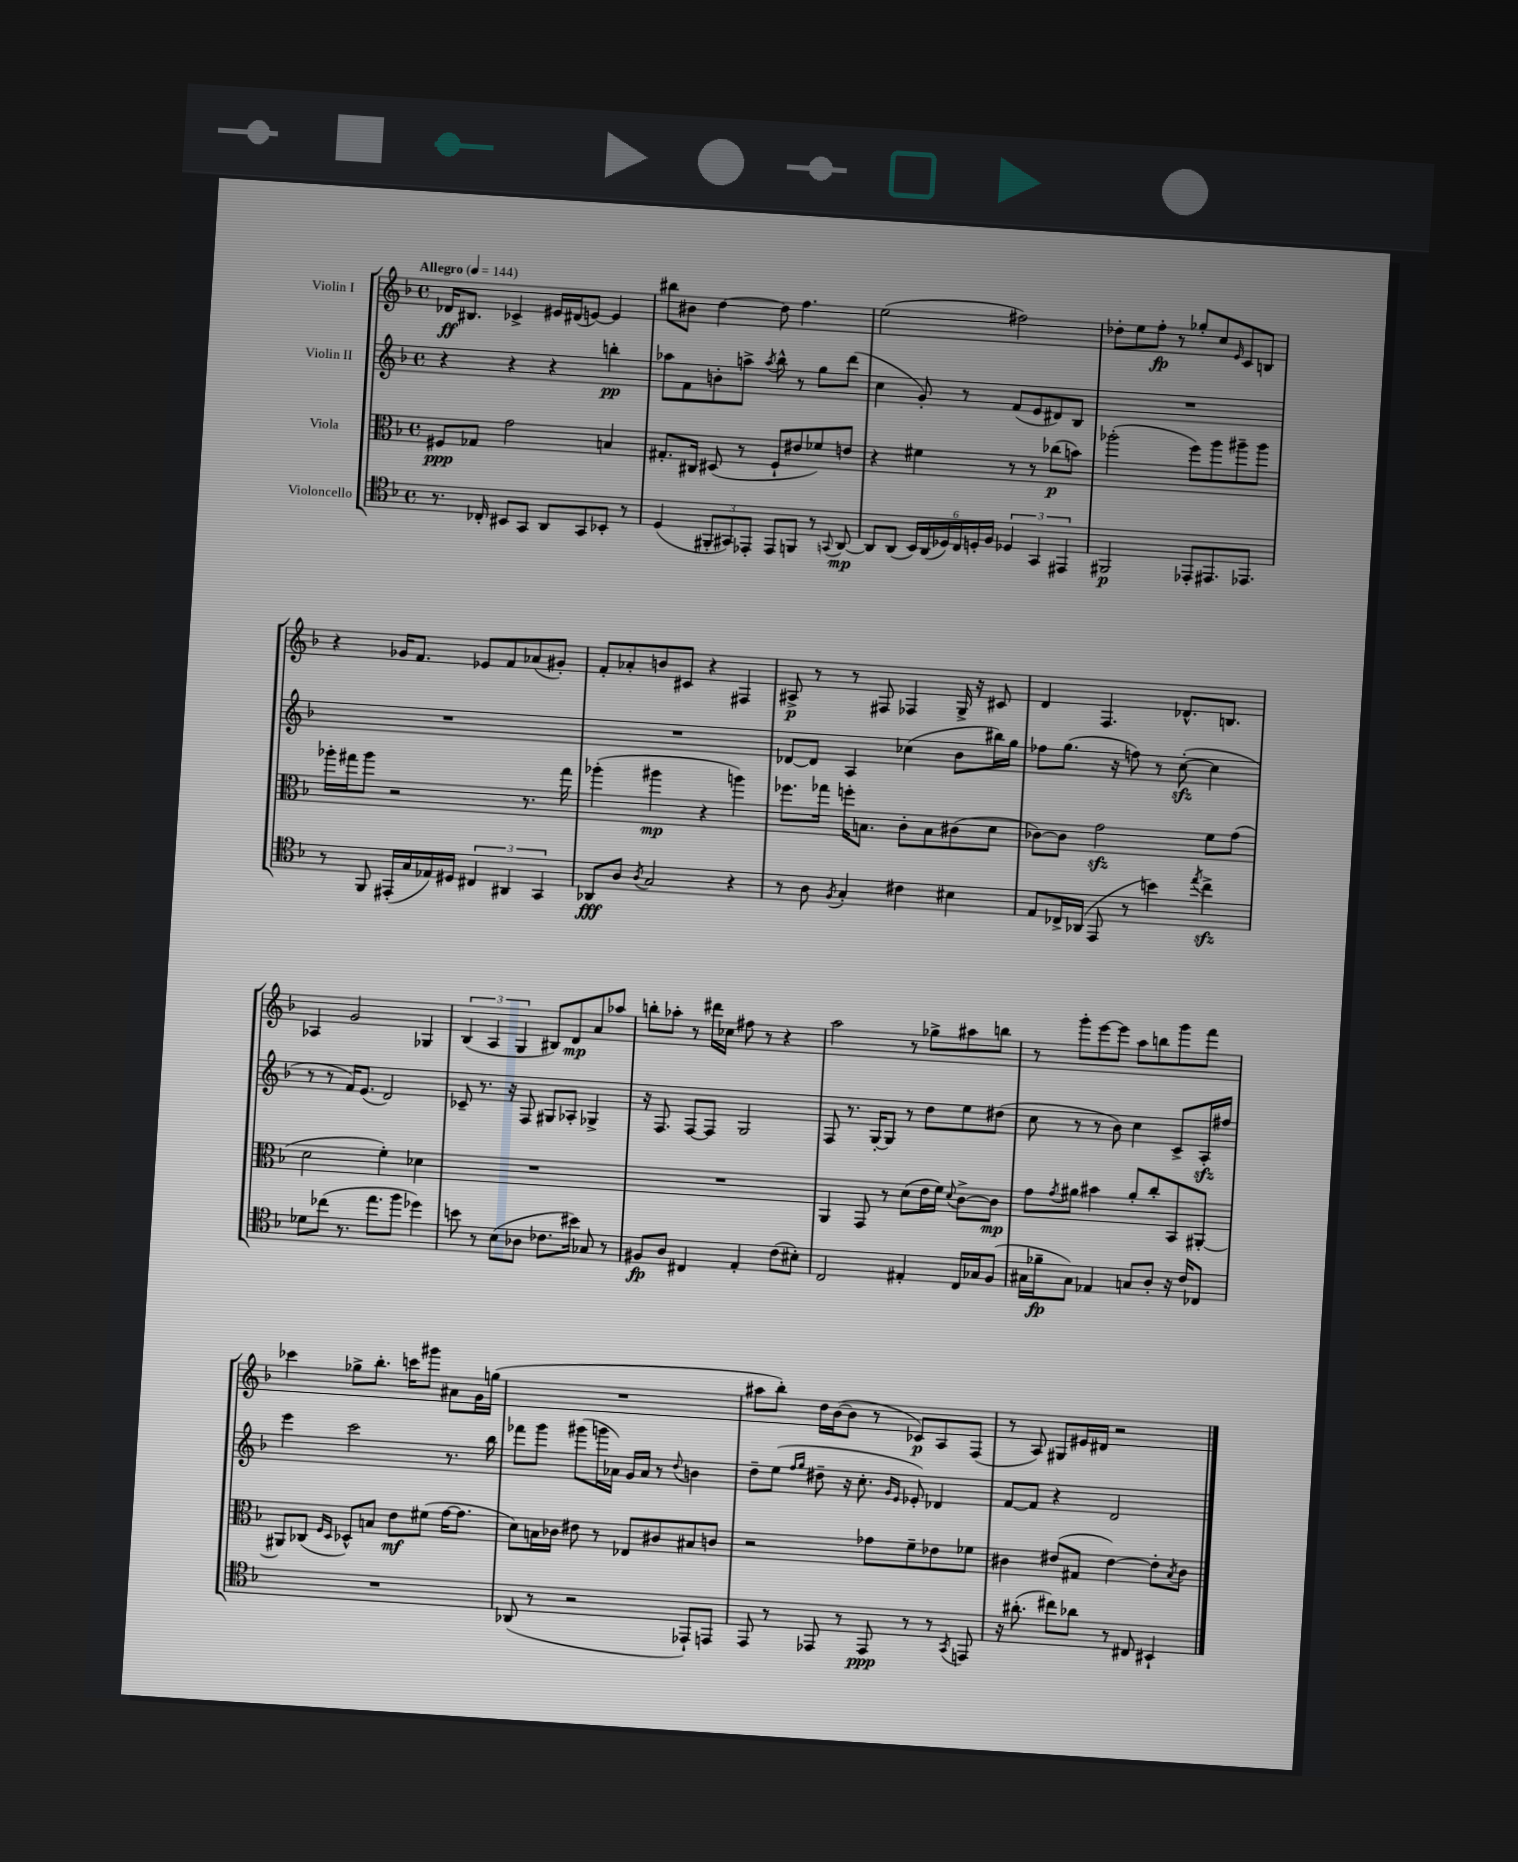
<<
\new StaffGroup <<
\new Staff = "s0" \with { instrumentName = "Violin I" } {
    \clef treble \key f \major \defaultTimeSignature \time 4/4 \tempo "Allegro" 4 = 144
    des'16\ff bis8. ces'4-> eis'16 dis'16( e'8~) e'4 |
    bis''8 bis'8 d''4~ d''8 f''4. |
    e''2( fis''2) |
    des''8-. e''8 f''8-.\fp r8 ges''8-. c''8 \grace { e'16 } c'8 b8 |
    r4 ges'16 f'8. ees'8 f'8 aes'8( gis'8-.) |
    f'8-. aes'8-. b'8 cis'8 r4 fis4 |
    ais8->\p r8 r8 fis8 fes4 g16-> r16 cis'8 |
    d'4 f4. des'8.-^ b8. |
    aes4 g'2 ges4 |
    \tuplet 3/2 { bes4( a4 g4 } bis8) d'8\mp a'8 aes''8 |
    b''8-. aes''8-. r8 dis'''16 ces''16 fis''8 r8 r4 |
    a''2 r8 ges''8-> ais''8 b''8 |
    r8 g'''8-. e'''8~ e'''8 a''8 b''8 g'''8 f'''8 |
    ces'''4 ges''8-> bes''8.-. c'''16 gis'''8 ais'8 g'16 g''16( |
    R1 |
    ais''8 bes''8-.) d''16 bes'16~( bes'8 r8 ces'8\p) a8 f8( |
    r8 a8) gis8 eis'16 dis'16 r2 \bar "|." |
}
\new Staff = "s1" \with { instrumentName = "Violin II" } {
    \clef treble \key f \major \defaultTimeSignature \time 4/4
    r4 r4 r4 b''4-.\pp |
    aes''8 f'8 b'8-. a''8-> \acciaccatura { a''8 } bes''8-^ r8 g''8 d'''8( |
    c''4 g'8-.) r8 f'8( e'8 dis'8) bes8 |
    R1 |
    R1 |
    R1 |
    des'8~ des'8 a4 ces''4( bes'8 bis''16) g''16 |
    fes''8 g''8.( r16 f''8) r8 c''8~-.\sfz( c''4 |
    r8 r8 f'16) e'8.( d'2) |
    ces'8-- r8. r16 f8 gis8 aes8-. ges4-> |
    r16 f8. f8~ f8 g2 |
    f8 r8. g16~-. g8 r8 d''8 e''8 dis''8( |
    c''8 r8 r8 bes'8) c''4 c'8-> a16-.\sfz fis''16 |
    e'''4 c'''2 r8. bes''16 |
    fes'''8 g'''8 gis'''8( g'''16 aes'16) g'16 aes'16 r8 \appoggiatura { d''8 } b'4 |
    d''8-- e''8( \grace { f''16 g''16 } dis''8-- r16 c''8.-. \grace { g'16 e'16 } ees'8-.) des'4 |
    f'8~ f'8 r4 d'2 \bar "|." |
}
\new Staff = "s2" \with { instrumentName = "Viola" } {
    \clef alto \key f \major \defaultTimeSignature \time 4/4
    fis8\ppp ges8 g'2 b4 |
    gis8.-. cis16 dis8( r8 f8-! eis'8 fes'8) e'8 |
    r4 fis'4 r8 r8 ces''8\p( b'8) |
    aes''2-.( f''8) aes''8 ais''8-- ais''8 |
    aes''16-. gis''16 aes''8 r2 r8. gis''16 |
    aes''4-.( ais''4\mp r4 a''4) |
    fes''8. ges''16 f''16-. b8. c'8-. b8 cis'8( d'8 |
    ces'8~) ces'8 g'2\sfz f'8 g'8( |
    d'2 f'4-.) des'4 |
    R1 |
    R1 |
    a,4 g,8 r8 d'8( e'16 f'16) \appoggiatura { d'8 } c'8~-> c'8\mp |
    g'8 \acciaccatura { g'8 } ais'8 bis'4 ais'8-. c''8-. bes,8 ais,8~-. |
    ais,8 ces8( \grace { f16 d16 } des8-^) b8 e'8\mf fis'8( g'16~ g'8. |
    d'8) b16 ces'16 eis'8 r8 ees8 cis'8 bis8 c'8 |
    r2 ges'8 f'8-- ees'8 fes'8 |
    cis'4 eis'8( gis8 eis'4~) eis'8-. \acciaccatura { bes8 } cis'8 \bar "|." |
}
\new Staff = "s3" \with { instrumentName = "Violoncello" } {
    \clef tenor \key f \major \defaultTimeSignature \time 4/4
    r8. ces16-. bis,8 g,8 a,8 g,8 bes,8-. r8 |
    d4( \tuplet 3/2 { fis,8-. gis,8) ees,8-. } ees,8 f,8 r8 \appoggiatura { g,8 } a,8~\mp |
    a,8 a,8( \tuplet 6/4 { bes,16) a,16( des16) c16 d16-. f16 } \tuplet 3/2 { des4 g,4 eis,4 } |
    fis,2\p ees,8-. eis,8. ees,8. |
    r8 f,8 eis,16-.( g16 ees16) dis16 \tuplet 3/2 { cis4 ais,4 g,4 } |
    aes,8\fff a8 \acciaccatura { a8 } g2 r4 |
    r8 a8 \acciaccatura { f8 } g4-. cis'4 bis4 |
    e8 ces16-> aes,16( e,8 r8 b'4) \acciaccatura { e''8 } c''4->\sfz |
    des'8 ces''8( r8. e''8. f''8 des''4) |
    b'8 r8 bes8( aes8 ces'8. bis'16) ges8 r8 |
    fis8\fp a8 cis4 e4-. c'8( bis8-.) |
    c2 eis4-. c16 ges16 f8( |
    gis16 fes'16--\fp gis8) ees4 g8 a8-. r16 c'16 ces8 |
    R1 |
    aes,8( r8 r2 ees,8-!) e,8 |
    e,8 r8 ees,8 r8 ees,8\ppp r8 r8 \acciaccatura { g,8 } e,8 |
    r16 ais'8.-.( cis''8) aes'8 r8 cis8 bis,4-! \bar "|." |
}
>>
>>
\layout { \context { \Score \remove "Bar_number_engraver" } }
